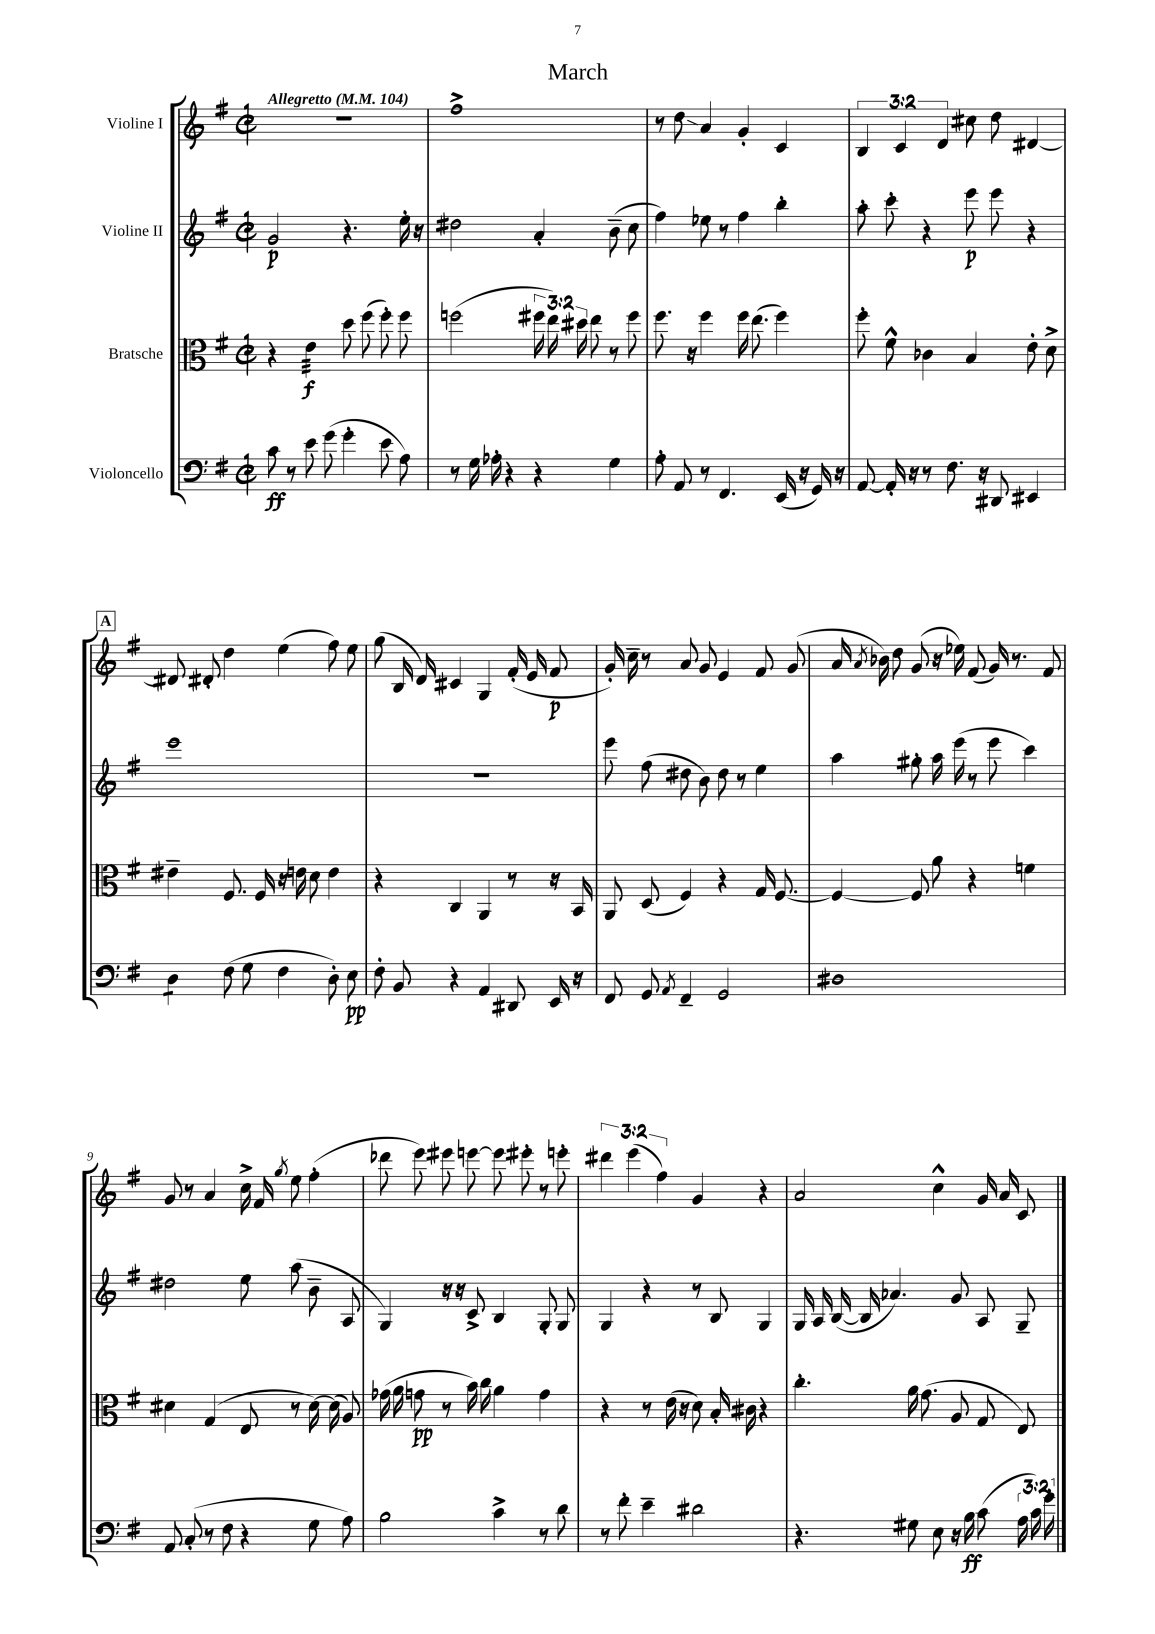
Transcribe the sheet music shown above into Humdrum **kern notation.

**kern	**kern	**kern	**kern
*staff4	*staff3	*staff2	*staff1
*clefF4	*clefC3	*clefG2	*clefG2
*k[f#]	*k[f#]	*k[f#]	*k[f#]
*M2/2	*M2/2	*M2/2	*M2/2
*met(c|)	*met(c|)	*met(c|)	*met(c|)
*MM104	*MM104	*MM104	*MM104
8c	4r	2g	1r
8r	.	.	.
8e	4e	.	.
(8g	.	.	.
4g'	8dd	4.r	.
.	(8ff#	.	.
8e	8ff#')	.	.
8A)	8ff#	16ee'	.
.	.	16r	.
=	=	=	=
8r	(2ff	2dd#	1ff#^
16G	.	.	.
16A-'	.	.	.
4r	.	.	.
4r	24ff#	4a'	.
.	24ee)	.	.
.	24dd#	.	.
.	8ee	.	.
4G	8r	(8b~	.
.	8ff#	8cc	.
=	=	=	=
8A'	8.ff#	4ff#)	8r
8AA	.	.	8dd
.	16r	.	.
8r	4ff#	8ee-	4a
4.FF#	.	8r	.
.	16ff#	4ff#	4g'
.	(8.ee	.	.
(16EE	4ff#)	4bb'	4c
16r	.	.	.
16GG)	.	.	.
16r	.	.	.
=	=	=	=
[8AA	8ff#'	8aa'	6B
16AA']	8f#^^	8ccc'	.
.	.	.	6c
16r	.	.	.
8r	4c-	4r	.
.	.	.	6d
8.F#	.	.	.
.	4B	8eee	8cc#
16r	.	.	.
8DD#	.	8eee	8dd
4EE#	8e'	4r	[4d#
.	8d^	.	.
=	=	=	=
4D	4e#~	1eee	8d#]
.	.	.	8d#'
(8F#	8.F#	.	4dd
8G	.	.	.
.	16F#	.	.
4F#	16r	.	(4ee
.	16e	.	.
.	8d	.	.
8D')	4e	.	8ff#)
8E	.	.	8ee
=	=	=	=
8F#'	4r	1r	(8gg
8BB	.	.	16B
.	.	.	16d)
4r	4C	.	4c#
4AA	4AA	.	4G
8DD#	8r	.	(16f#'
.	.	.	16e
16EE	16r	.	8f#
16r	16BB	.	.
=	=	=	=
8FF#	8AA	8eee	16g')
.	.	.	16cc~
8GG	(8D	(8ff#	8r
8qAA	.	.	.
4FF#~	4F#)	8dd#	8a
.	.	8b)	8g
2GG	4r	8dd#	4e
.	.	8r	.
.	16G	4ee	8f#
.	[8.F#	.	.
.	.	.	(8g
=	=	=	=
1D#	4F#_	4aa	16a
.	.	.	8qa
.	.	.	16b-)
.	.	.	8dd
.	8F#]	8gg#'	(8g
.	8a	16aa	16r
.	.	(16eee	16ee-)
.	4r	8r	(8f#
.	.	8eee	16g)
.	.	.	8.r
.	4f	4ccc)	.
.	.	.	8f#
=	=	=	=
8AA	4d#	2dd#	8g
(8C'	.	.	8r
8r	(4G	.	4a
8F#	.	.	.
4r	8E	8ee	16cc^
.	.	.	16f#
.	.	.	8qgg
.	8r	(8aa	8ee
8G	[16d#)	8b~	(4ff#'
.	(16d#]	.	.
8A)	8A)	8A	.
=	=	=	=
2B	(16g-	4G)	8ddd-
.	16a	.	.
.	8g	.	8eee)
.	8r	16r	8eee#
.	.	16r	.
.	16b)	8c^	[8eee
.	16cc	.	.
4c^	4a	4B	8eee]
.	.	.	8eee#'
8r	4g	8G'	8r
8d	.	8G	8eee'
=	=	=	=
8r	4r	4G	6ddd#
8f#'	.	.	.
.	.	.	(6eee
4e~	8r	4r	.
.	.	.	6ff#)
.	(16e	.	.
.	16r	.	.
2d#	8d)	8r	4g
.	16B'	8B	.
.	16c#	.	.
.	4r	4G	4r
=	=	=	=
4.r	4.cc'	16G	2a
.	.	16A	.
.	.	([16B	.
.	.	16B]	.
.	.	4.a-)	.
8G#	16a	.	.
.	(8.g	.	.
8E	.	.	4cc^^
16r	8A	8g	.
16B	.	.	.
(8c	8G	8A	16g
.	.	.	16a
24A	8E)	8G~	8c
24c)	.	.	.
24g'	.	.	.
==	==	==	==
*-	*-	*-	*-
